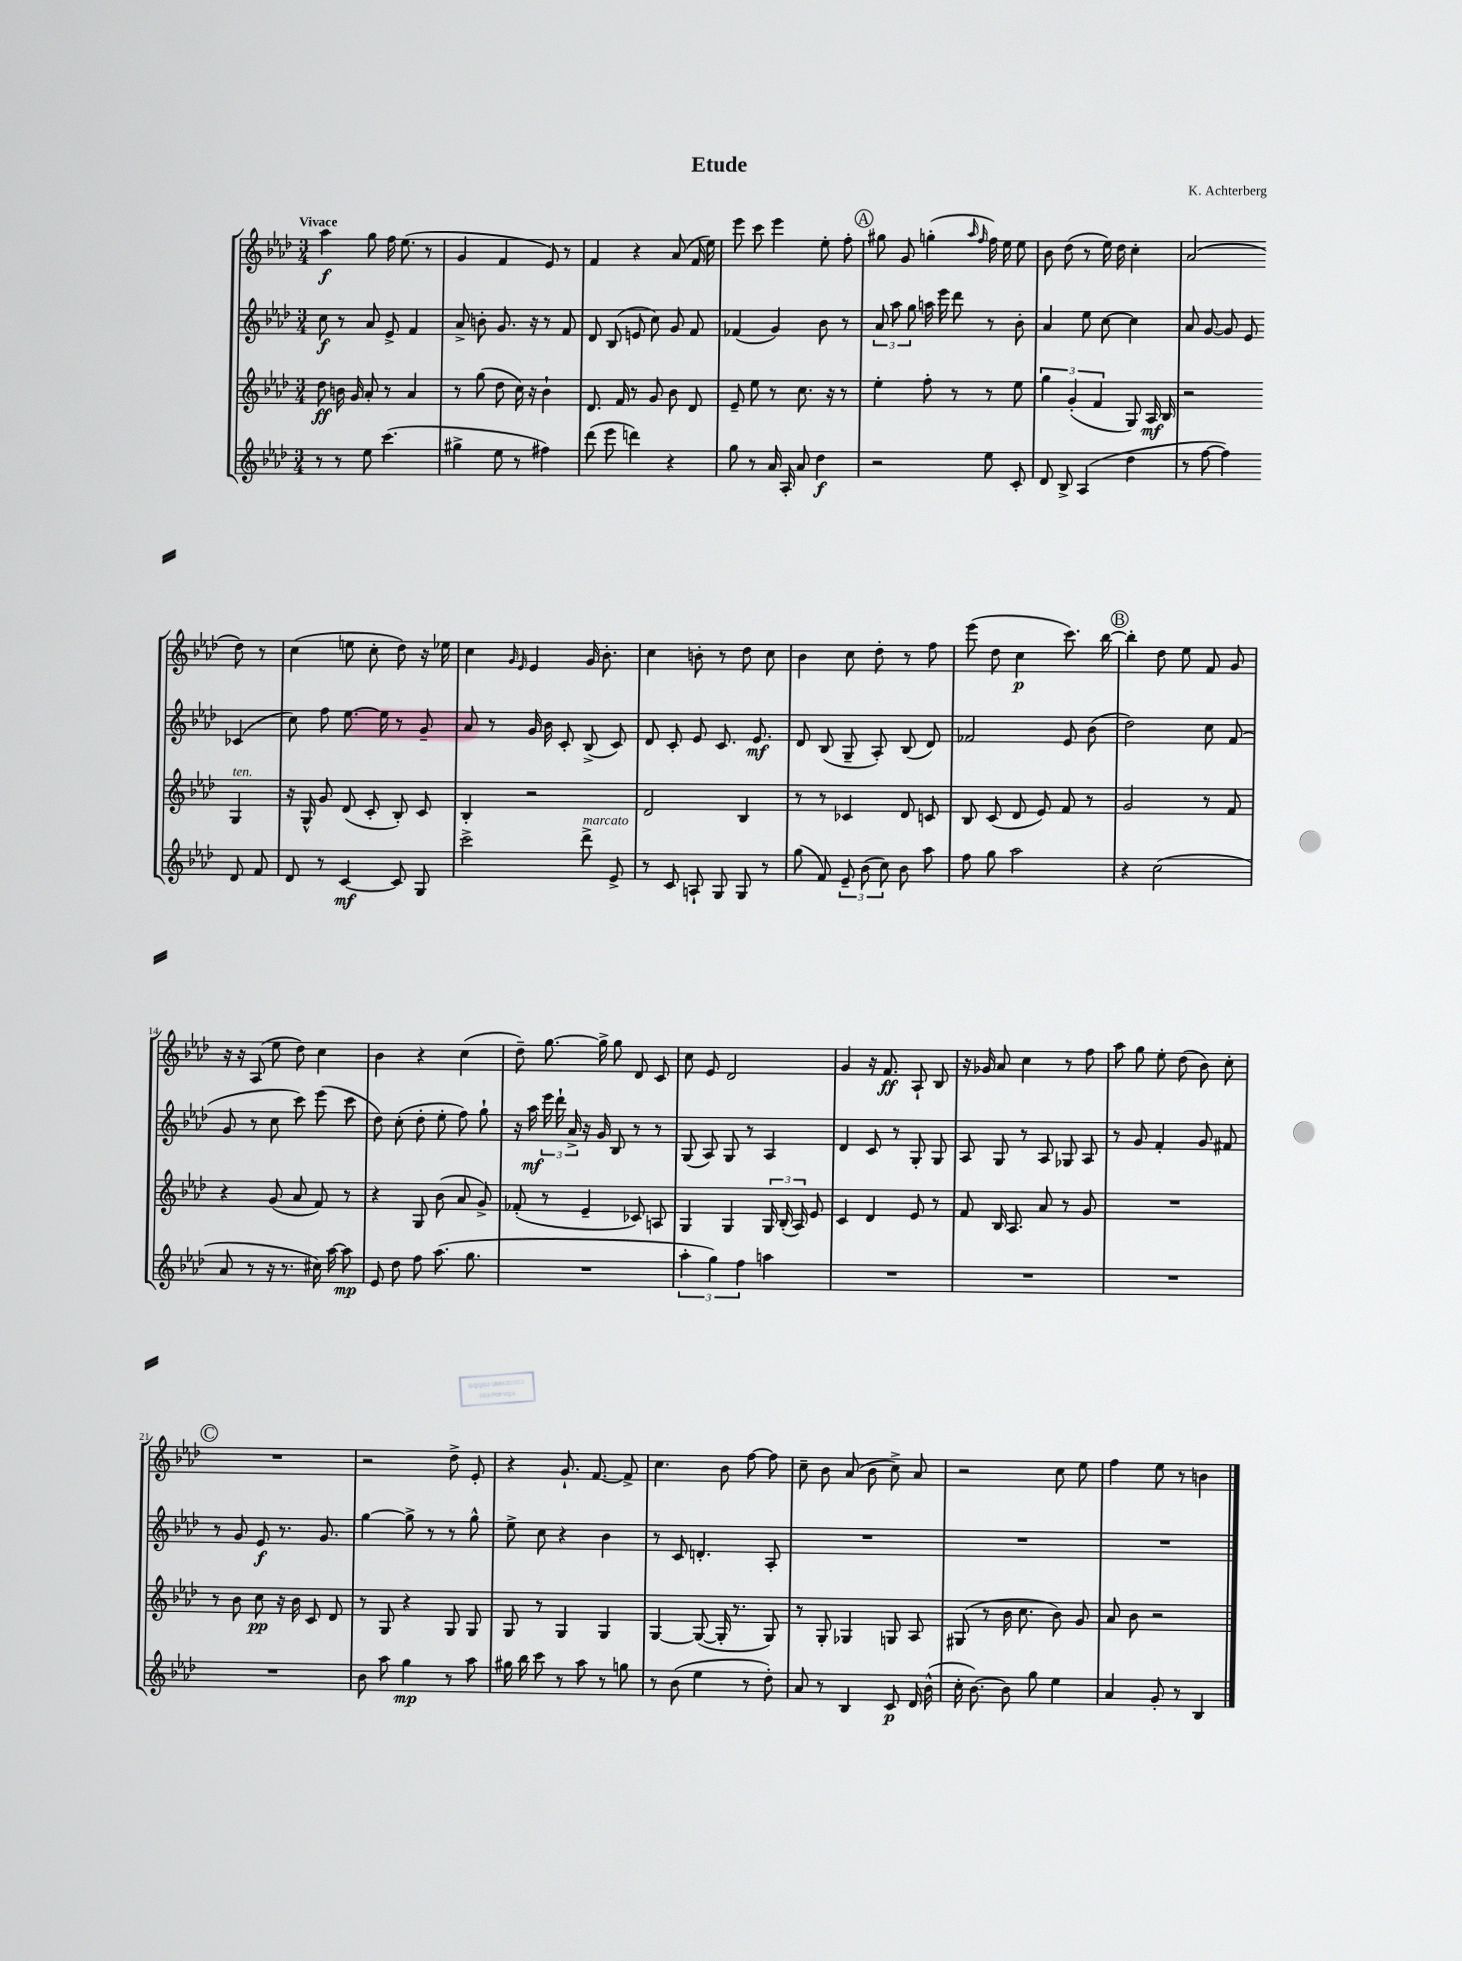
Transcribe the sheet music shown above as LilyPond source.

\header { title = "Etude" composer = "K. Achterberg" }
<<
\new StaffGroup <<
\new Staff = "s0" {
    \clef treble \key aes \major \numericTimeSignature \time 3/4 \tempo "Vivace"
    \autoBeamOff aes''4\f g''8 f''16 ees''8.( r8 |
    g'4 f'4 ees'8) r8 |
    f'4 r4 aes'8( f'16 ees''16) |
    ees'''8 c'''8 ees'''4 ees''8-. f''8-. |
    \mark \markup { \circle "A" } gis''8 g'8 g''4-.( \grace { aes''16 f''16 } f''16) ees''16 ees''8 |
    bes'8 des''8( r8 ees''16) des''16 c''4-. |
    aes'2( des''8) r8 |
    c''4( e''8 c''8-. des''8) r16 ees''16 |
    c''4 \grace { g'16 ees'16 } ees'4 g'16 bes'8.-. |
    c''4 b'8-. r8 des''8 c''8 |
    bes'4 c''8 des''8-. r8 f''8 |
    ees'''8( des''8 c''4\p c'''8.) bes''16~ |
    \mark \markup { \circle "B" } bes''4-. des''8 ees''8 f'8 g'8 |
    r16 r16 aes8( ees''8 des''8) c''4 |
    bes'4 r4 c''4( |
    des''8--) g''8.~ g''16-> g''8 des'8 c'8 |
    c''8 ees'8 des'2 |
    g'4 r16 f'8.\ff aes8-! bes8 |
    r16 ges'16 aes'8 c''4 r8 f''8 |
    aes''8 g''8 ees''8-. des''8( bes'8) c''8-. |
    \mark \markup { \circle "C" } R2. |
    r2 des''8-> ees'8-. |
    r4 g'8.-! f'8.~ f'8-> |
    c''4. bes'8 f''8~ f''8 |
    c''8-- bes'8 aes'8( bes'8 c''8->) aes'8 |
    r2 c''8 ees''8 |
    f''4 ees''8 r8 b'4 \bar "|." |
}
\new Staff = "s1" {
    \clef treble \key aes \major \numericTimeSignature \time 3/4
    \autoBeamOff c''8\f r8 aes'8 ees'8-> f'4 |
    aes'8-> b'8-. g'8. r16 r8 f'8 |
    des'8 bes8( e'8 c''8) g'8 f'8 |
    fes'4( g'4) bes'8 r8 |
    \mark \markup { \circle "A" } \tuplet 3/2 { aes'8 aes''8 g''8 } a''16 ees'''16 des'''8 r8 bes'8-. |
    aes'4 ees''8 c''8~ c''4 |
    aes'8 g'8~ g'8 ees'8 ces'4( |
    c''8) f''8 ees''8.~ ees''16 r8 g'8-- |
    aes'8 r8 g'16 bes'16 c'8-. bes8->( c'8) |
    des'8 c'8-. ees'8 c'8. ees'8.\mf |
    des'8 bes8( g8-- aes8-.) bes8( des'8) |
    fes'2 ees'8 bes'8( |
    \mark \markup { \circle "B" } des''2) c''8 f'8( |
    g'8 r8 c''8 c'''8) ees'''8( c'''8 |
    des''8) c''8-.( des''8-. ees''8-. f''8) g''8-! |
    r16 aes''16\mf \tuplet 3/2 { ees'''16 des'''16-! aes'16-> } r16 g'16 bes8 r8 r8 |
    g8( aes8) g8 r8 aes4 |
    des'4 c'8 r8 g8-. g8 |
    aes8 g8 r8 aes8 ges8 aes8 |
    r8 g'8 f'4-. g'8 fis'8 |
    \mark \markup { \circle "C" } r8 g'8 ees'8\f r8. g'8. |
    g''4~ g''8-> r8 r8 g''8-^ |
    ees''8-> c''8 r4 bes'4 |
    r8 c'8 d'4.-. aes8-. |
    R2. |
    R2. |
    R2. \bar "|." |
}
\new Staff = "s2" {
    \clef treble \key aes \major \numericTimeSignature \time 3/4
    \autoBeamOff des''8\ff b'16 g'16 aes'8-. r8 aes'4 |
    r8 g''8( des''8 c''16) r16 bes'4-! |
    des'8. f'16 r8 g'8 bes'8 des'8 |
    ees'8-- ees''8 r8 c''8. r16 r8 |
    \mark \markup { \circle "A" } ees''4-. f''8-. r8 r8 ees''8 |
    \tuplet 3/2 { g''4 g'4-.( f'4 } g8) aes16\mf bes16 |
    r2 g4^\markup { \italic "ten." } |
    r16 g16-^ g'8 des'8( c'8-. bes8-.) c'8 |
    bes4-. r2 |
    des'2 bes4 |
    r8 r8 ces'4 des'8 c'8 |
    bes8 c'8( des'8 ees'8) f'8 r8 |
    \mark \markup { \circle "B" } g'2 r8 f'8 |
    r4 g'8( aes'8 f'8) r8 |
    r4 g8 bes'8( aes'8 g'8->) |
    fes'8-.( r8 ees'4-- ces'8) a8 |
    g4 g4 \tuplet 3/2 { g16 bes16-.( aes16) } ees'8 |
    c'4 des'4 ees'8 r8 |
    f'8 bes16 aes8. aes'8 r8 g'8 |
    R2. |
    \mark \markup { \circle "C" } r8 bes'8 c''8\pp r16 bes'16 c'8 des'8 |
    r8 g8 r4 g8 g8 |
    g8 r8 g4 g4 |
    g4~ g8~( g16-. r8. g8) |
    r8 g8-. ges4 g8 aes8 |
    gis8( r8 bes'16 c''8. bes'8) g'8 |
    aes'8 bes'8 r2 \bar "|." |
}
\new Staff = "s3" {
    \clef treble \key aes \major \numericTimeSignature \time 3/4
    \autoBeamOff r8 r8 ees''8 c'''4.( |
    gis''4-> ees''8 r8 fis''4) |
    des'''8( ees'''8 d'''4) r4 |
    g''8 r8 aes'16 aes16-. aes'8 des''4\f |
    \mark \markup { \circle "A" } r2 ees''8 c'8-. |
    des'8 bes8-> aes4( des''4 |
    r8 f''8~ f''4) des'8 f'8 |
    des'8 r8 c'4~\mf c'8 g8 |
    c'''2-> des'''8->^\markup { \italic "marcato" } ees'8-> |
    r8 c'8 a8-! g8 g8 r8 |
    g''8( f'8) \tuplet 3/2 { ees'8-- bes'8( c''8) } bes'8 aes''8 |
    f''8 g''8 aes''2 |
    \mark \markup { \circle "B" } r4 c''2( |
    aes'8 r8 r16 r8. cis''16) aes''16~ aes''8\mp |
    ees'8 des''8 f''8 aes''8.( g''8. |
    R2. |
    \tuplet 3/2 { aes''4-. g''4) f''4 } a''4 |
    R2. |
    R2. |
    R2. |
    \mark \markup { \circle "C" } R2. |
    bes'8 aes''8 g''4\mp r8 aes''8 |
    gis''16 bes''16 c'''8 r8 aes''8 r8 g''8 |
    r8 bes'8( ees''4 r8 des''8-.) |
    aes'8 r8 bes4 c'8\p des'16 bes'16-^( |
    c''16-. bes'8.~) bes'8 g''8 ees''4 |
    aes'4 g'8-. r8 bes4 \bar "|." |
}
>>
>>
